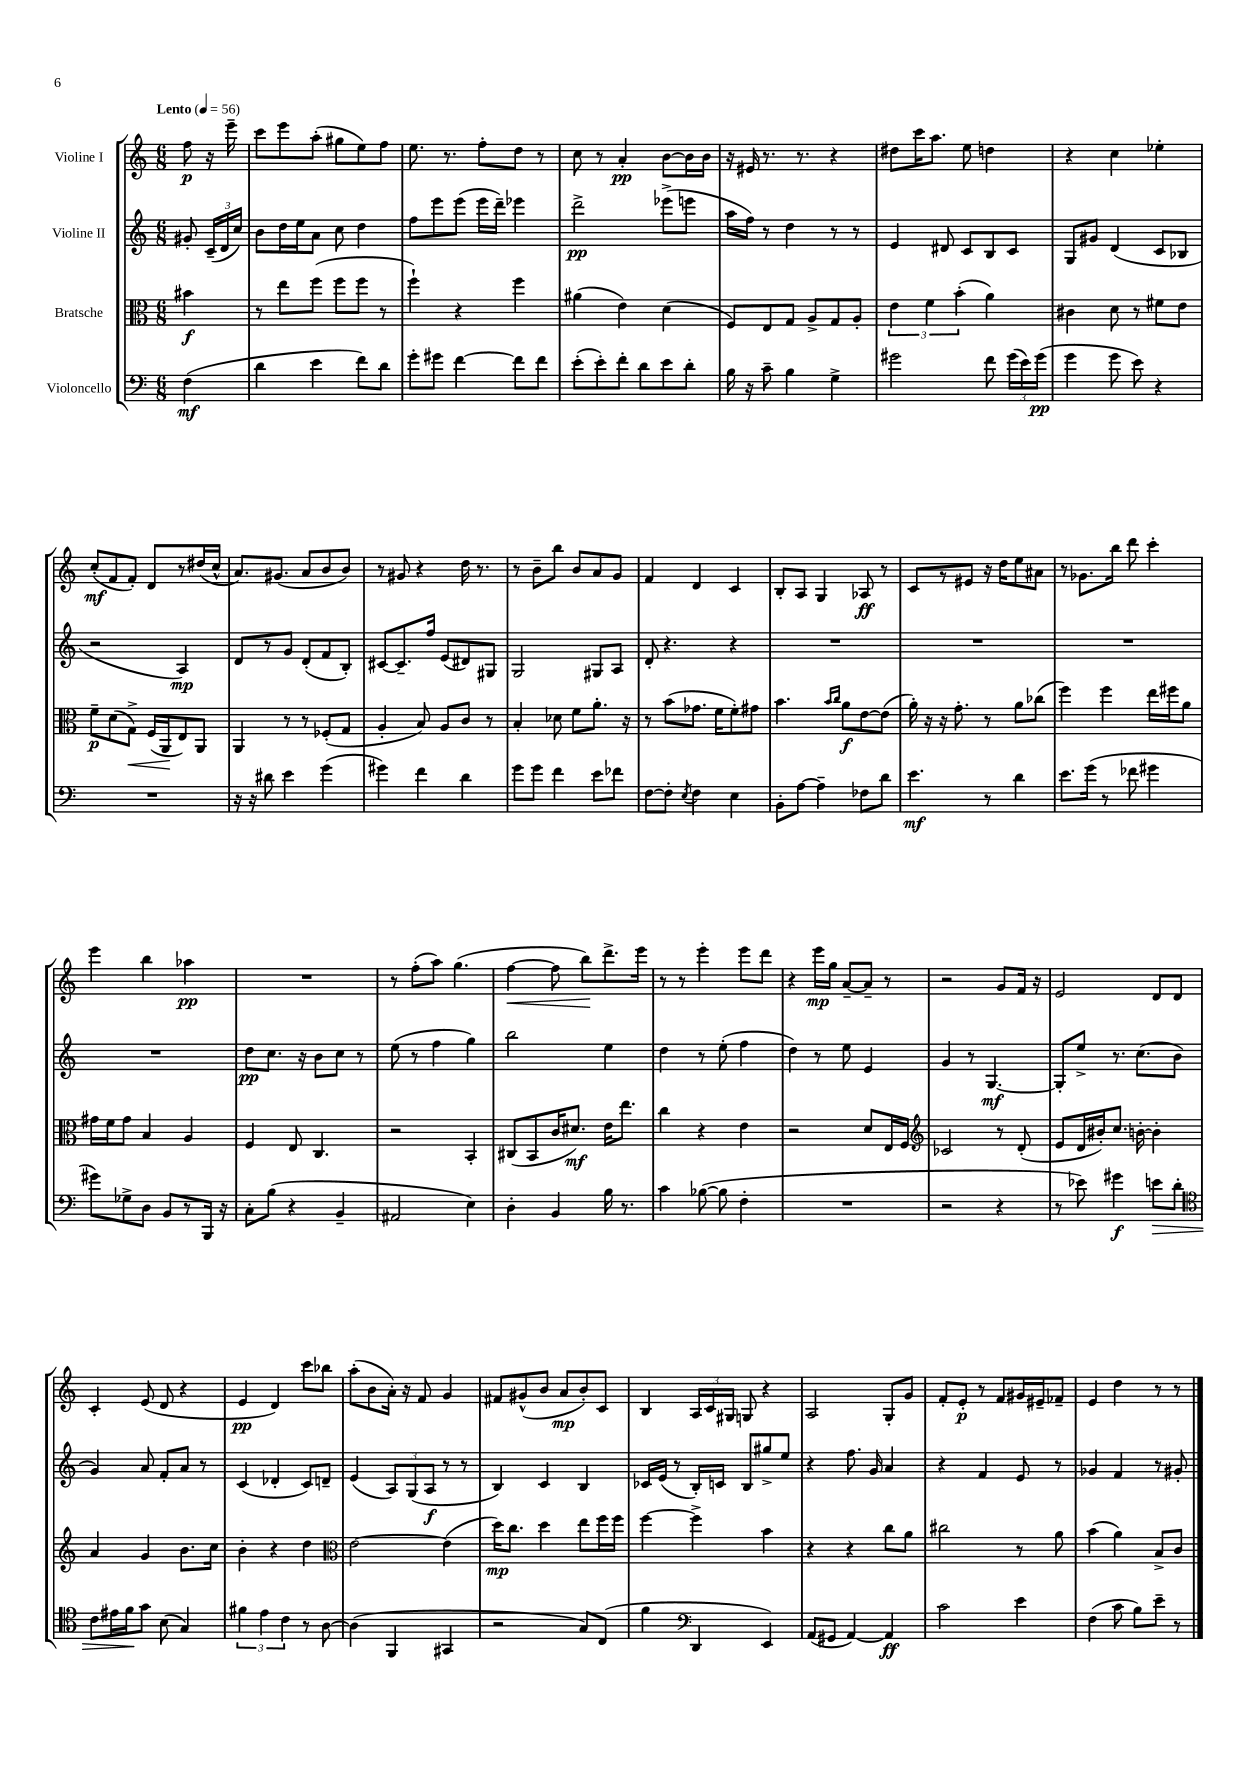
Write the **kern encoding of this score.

**kern	**dynam	**kern	**dynam	**kern	**dynam	**kern	**dynam
*part4	*part4	*part3	*part3	*part2	*part2	*part1	*part1
*staff4	*staff4	*staff3	*staff3	*staff2	*staff2	*staff1	*staff1
*I"Violoncello	*	*I"Bratsche	*	*I"Violine II	*	*I"Violine I	*
*clefF4	*	*clefC3	*	*clefG2	*	*clefG2	*
*k[]	*	*k[]	*	*k[]	*	*k[]	*
*M6/8	*	*M6/8	*	*M6/8	*	*M6/8	*
*MM56	*	*MM56	*	*MM56	*	*MM56	*
=	=	=	=	=	=	=	=
!	!	!	!	!	!	!LO:TX:a:B:t=Lento	!
(4F\	mf	4b#X\	f	8g#X'/	.	8ff\	p
.	.	.	.	(24c~/LL	.	16r	.
.	.	.	.	24d/	.	.	.
.	.	.	.	.	.	16eee~\	.
.	.	.	.	24cc/JJ)	.	.	.
=1	=1	=1	=1	=1	=1	=1	=1
4d\	.	8r	.	8b\L	.	8ccc\L	.
.	.	8ee\L	.	16dd\L	.	8eee\	.
.	.	.	.	16ee\J	.	.	.
4e\	.	(8ff\J	.	8a\J	.	(8aa'\J	.
.	.	8ff\L	.	8cc\	.	8gg#X\L	.
8f\L)	.	8ff\J	.	4dd\	.	8ee\)	.
8d\J	.	8r	.	.	.	8ff\J	.
=2	=2	=2	=2	=2	=2	=2	=2
8g'\L	.	4ff`\)	.	8ff\L	.	8.ee\	.
8g#X\J	.	.	.	8eee\	.	.	.
.	.	.	.	.	.	8.r	.
[4f\	.	4r	.	(8eee\J	.	.	.
.	.	.	.	16eee\LL	.	8ff'\L	.
.	.	.	.	16ddd~\JJ)	.	.	.
8f\L]	.	4ff\	.	4eee-X\	.	8dd\J	.
8f\J	.	.	.	.	.	8r	.
=3	=3	=3	=3	=3	=3	=3	=3
(8e'\L	.	(4a#X\	.	2ddd^\	pp	8cc\	.
8e'\)	.	.	.	.	.	8r	.
8f'\J	.	4e\)	.	.	.	4a'/	pp
8d\L	.	.	.	.	.	.	.
8e\	.	(4d\	.	(8eee-X^\L	.	[8b\L	.
8d'\J	.	.	.	8eeen\J	.	16b\L]	.
.	.	.	.	.	.	16b\JJ	.
=4	=4	=4	=4	=4	=4	=4	=4
16B\	.	8F/L)	.	16aa\LL	.	16r	.
16r	.	.	.	16ff\JJ)	.	16e#X/	.
8c~\	.	8E/	.	8r	.	8.r	.
4B\	.	8G/J	.	4dd\	.	.	.
.	.	.	.	.	.	8.r	.
.	.	8A^/L	.	.	.	.	.
4G^\	.	8G/	.	8r	.	4r	.
.	.	8A'/J	.	8r	.	.	.
=5	=5	=5	=5	=5	=5	=5	=5
2g#X\	.	6e\	.	4e/	.	8dd#X\L	.
.	.	.	.	.	.	16ccc\K	.
.	.	6f\	.	.	.	.	.
.	.	.	.	.	.	8.aa\J	.
.	.	.	.	8d#X/	.	.	.
.	.	(6b'\	.	.	.	.	.
.	.	.	.	8c/L	.	8ee\	.
8f\	.	4a\)	.	8B/	.	4ddn\	.
(24g#\LL	.	.	.	8c/J	.	.	.
24e\)	.	.	.	.	.	.	.
(24g#\JJ	pp	.	.	.	.	.	.
=6	=6	=6	=6	=6	=6	=6	=6
4g\	.	4c#X\	.	8G/L	.	4r	.
.	.	.	.	8g#X/J	.	.	.
8g\	.	8d\	.	(4d/	.	4cc\	.
8e\)	.	8r	.	.	.	.	.
4r	.	8f#X\L	.	8c/L	.	4ee-X'\	.
.	.	8e\J	.	8B-X/J	.	.	.
!!LO:LB:g=z
=7	=7	=7	=7	=7	=7	=7	=7
2.r	.	8f~\L	p	2r	.	(8cc'/L	mf
.	.	(8d\	.	.	.	8f/	.
!	!	!	!LO:HP:b	!	!	!	!
.	.	8G^\J)	<	.	.	8f'/J)	.
.	.	(16F/LL	.	.	.	8d/L	.
.	.	16AA/J	.	.	.	.	.
.	.	8E/)	[	4A/)	mp	8r	.
.	.	8AA/J	.	.	.	(16dd#X/L	.
.	.	.	.	.	.	16cc^^/JJ	.
=8	=8	=8	=8	=8	=8	=8	=8
16r	.	4AA/	.	8d/L	.	8.a/L)	.
16r	.	.	.	.	.	.	.
8d#X\	.	.	.	8r	.	.	.
.	.	.	.	.	.	(8.g#X/J	.
4e\	.	8r	.	8g/J	.	.	.
.	.	8r	.	(8d'/L	.	8a/L	.
(4g\	.	(8F-X'/L	.	8f/	.	8b/	.
.	.	8G/J	.	8B'/J)	.	8b/J)	.
=9	=9	=9	=9	=9	=9	=9	=9
4g#X\)	.	4A'/	.	[8c#X/L	.	8r	.
.	.	.	.	8.c#~/]	.	8g#X/	.
4f\	.	8B/)	.	.	.	4r	.
.	.	.	.	16ff/Jk	.	.	.
.	.	8A/L	.	(8e/L	.	.	.
4d\	.	8c/J	.	8d#X/)	.	16dd\	.
.	.	.	.	.	.	8.r	.
.	.	8r	.	8G#X/J	.	.	.
=10	=10	=10	=10	=10	=10	=10	=10
8g\L	.	4B'/	.	2G/	.	8r	.
8g\J	.	.	.	.	.	8b~\L	.
4f\	.	8d-X\	.	.	.	8bb\J	.
.	.	8f\L	.	.	.	8b/L	.
8e\L	.	8.a'\J	.	8G#X/L	.	8a/	.
8f-X\J	.	.	.	8A/J	.	8g/J	.
.	.	16r	.	.	.	.	.
=11	=11	=11	=11	=11	=11	=11	=11
[8F\L	.	8r	.	8d'/	.	4f/	.
8F'\J]	.	(8b\L	.	4.r	.	.	.
8qE/	.	.	.	.	.	.	.
4F\	.	8.g-X\J	.	.	.	4d/	.
.	.	16f\KL	.	.	.	.	.
4E\	.	8f'\)	.	4r	.	4c/	.
.	.	8g#X\J	.	.	.	.	.
=12	=12	=12	=12	=12	=12	=12	=12
8BB'\L	.	4.b\	.	2.r	.	8B'/L	.
[8A\J	.	.	.	.	.	8A/J	.
4A~\]	.	.	.	.	.	4G/	.
.	.	16qqb/LL	.	.	.	.	.
.	.	16qqcc/JJ	.	.	.	.	.
.	.	8a\L	f	.	.	.	.
8F-X\L	.	[8e\	.	.	.	8A-X/	ff
8d\J	.	(8e\J]	.	.	.	8r	.
=13	=13	=13	=13	=13	=13	=13	=13
4.e\	mf	16a'\)	.	2.r	.	8c/L	.
.	.	16r	.	.	.	.	.
.	.	16r	.	.	.	8r	.
.	.	8.g'\	.	.	.	.	.
.	.	.	.	.	.	8e#X/J	.
8r	.	8r	.	.	.	16r	.
.	.	.	.	.	.	16dd\KL	.
4d\	.	8a\L	.	.	.	8ee\	.
.	.	(8cc-X\J	.	.	.	8a#X\J	.
=14	=14	=14	=14	=14	=14	=14	=14
8.e\L	.	4ff\)	.	2.r	.	8r	.
.	.	.	.	.	.	8.g-X\L	.
(16g\Jk	.	.	.	.	.	.	.
8r	.	4ff\	.	.	.	.	.
.	.	.	.	.	.	16bb\Jk	.
8f-X\	.	.	.	.	.	8ddd\	.
4g#X\	.	16ee\LL	.	.	.	4ccc'\	.
.	.	16ff#X\J	.	.	.	.	.
.	.	8a\J	.	.	.	.	.
!!LO:LB:g=z
=15	=15	=15	=15	=15	=15	=15	=15
8g#X\L)	.	16g#X\LL	.	2.r	.	4eee\	.
.	.	16f\J	.	.	.	.	.
8G-X^\	.	8g#\J	.	.	.	.	.
8D\J	.	4B/	.	.	.	4bb\	.
8BB/L	.	.	.	.	.	.	.
8r	.	4A/	.	.	.	4aa-X\	pp
16BBB/Jk	.	.	.	.	.	.	.
16r	.	.	.	.	.	.	.
=16	=16	=16	=16	=16	=16	=16	=16
8C'\L	.	4F/	.	8dd\L	pp	2.r	.
(8B\J	.	.	.	8.cc\J	.	.	.
4r	.	8E/	.	.	.	.	.
.	.	.	.	16r	.	.	.
.	.	4.C/	.	8b\L	.	.	.
4BB~/	.	.	.	8cc\J	.	.	.
.	.	.	.	8r	.	.	.
=17	=17	=17	=17	=17	=17	=17	=17
2AA#X/	.	2r	.	(8ee\	.	8r	.
.	.	.	.	8r	.	(8ff'\L	.
.	.	.	.	4ff\	.	8aa\J)	.
.	.	.	.	.	.	(4.gg\	.
4E\)	.	4BB'/	.	4gg\)	.	.	.
=18	=18	=18	=18	=18	=18	=18	=18
!	!	!	!	!	!	!	!LO:HP:b
4D'\	.	(8C#X/L	.	2bb\	.	[4ff\	<
.	.	8BB/	.	.	.	.	.
4BB/	.	16c/K	.	.	.	8ff\]	.
.	.	8.d#X/J)	mf	.	.	.	.
.	.	.	.	.	.	8bb\L)	.
16B\	.	16e\KL	.	4ee\	.	8.ddd^\	[
8.r	.	8.ee\J	.	.	.	.	.
.	.	.	.	.	.	16eee\Jk	.
=19	=19	=19	=19	=19	=19	=19	=19
4c\	.	4cc\	.	4dd\	.	8r	.
.	.	.	.	.	.	8r	.
([8B-X\	.	4r	.	8r	.	4eee'\	.
8B-\]	.	.	.	(8ee'\	.	.	.
4F'\	.	4e\	.	4ff\	.	8eee\L	.
.	.	.	.	.	.	8ddd\J	.
=20	=20	=20	=20	=20	=20	=20	=20
2.r	.	2r	.	4dd\)	.	4r	.
.	.	.	.	8r	.	16eee\LL	mp
.	.	.	.	.	.	16gg\JJ	.
.	.	.	.	8ee\	.	[8a~/L	.
.	.	8d/L	.	4e/	.	8a~/J]	.
.	.	16E/L	.	.	.	8r	.
.	.	16F/JJ	.	.	.	.	.
=21	=21	=21	=21	=21	=21	=21	=21
*	*	*clefG2	*	*	*	*	*
2r	.	2c-X/	.	4g/	.	2r	.
.	.	.	.	8r	.	.	.
.	.	.	.	[4.G/	mf	.	.
4r	.	8r	.	.	.	8g/L	.
.	.	(8d'/	.	.	.	16f/Jk	.
.	.	.	.	.	.	16r	.
=22	=22	=22	=22	=22	=22	=22	=22
8r	.	8e/L	.	8G'/L]	.	2e/	.
8e-X\)	.	16d/L	.	8ee^/J	.	.	.
.	.	16b#X'/J)	.	.	.	.	.
4g#X\	f	8.cc/J	.	8.r	.	.	.
.	.	[16bn'\	.	(8.cc\L	.	.	.
!	!LO:HP:b	!	!	!	!	!	!
8en\L	>	4b'\]	.	.	.	8d/L	.
8d'\J	.	.	.	8b\J	.	8d/J	.
!!LO:LB:g=z
=23	=23	=23	=23	=23	=23	=23	=23
*clefC4	*	*	*	*	*	*	*
8c\L	.	4a/	.	4g/)	.	4c'/	.
16e#X\L	.	.	.	.	.	.	.
16f\J	.	.	.	.	.	.	.
8g\J	]	4g/	.	8a/	.	(8e/	.
(8B\	.	.	.	8f'/L	.	8d/	.
4G/)	.	8.b\L	.	8a/J	.	4r	.
.	.	.	.	8r	.	.	.
.	.	16cc\Jk	.	.	.	.	.
=24	=24	=24	=24	=24	=24	=24	=24
6f#X\	.	4b'\	.	(4c/	.	4e/	pp
6e\	.	.	.	.	.	.	.
.	.	4r	.	4d-X'/	.	4d/)	.
6c\	.	.	.	.	.	.	.
8r	.	4dd\	.	8c/L)	.	8ccc\L	.
[8A\	.	.	.	8dn~/J	.	8bb-X\J	.
=25	=25	=25	=25	=25	=25	=25	=25
*	*	*clefC3	*	*	*	*	*
(4A\]	.	[2e\	.	(4e/	.	(8aa'\L	.
.	.	.	.	.	.	8b\	.
4FF/	.	.	.	12A/L)	.	16a'\Jk)	.
.	.	.	.	.	.	16r	.
.	.	.	.	(12G/	.	.	.
.	.	.	.	.	.	8f/	.
.	.	.	.	12A/J	f	.	.
4GG#X/	.	(4e\]	.	8r	.	4g/	.
.	.	.	.	8r	.	.	.
=26	=26	=26	=26	=26	=26	=26	=26
2r	.	16dd\KL)	mp	4B/)	.	8f#X/L	.
.	.	8.cc\J	.	.	.	.	.
.	.	.	.	.	.	(8g#X^^/	.
.	.	4dd\	.	4c/	.	8b/J	.
.	.	.	.	.	.	8a/L	mp
8G/L)	.	8ee\L	.	4B/	.	8b'/)	.
(8C/J	.	16ff\L	.	.	.	8c/J	.
.	.	16ff\JJ	.	.	.	.	.
=27	=27	=27	=27	=27	=27	=27	=27
4f\	.	[4ff\	.	16c-X/LL	.	4B/	.
.	.	.	.	(16e/JJ	.	.	.
.	.	.	.	8r	.	.	.
*clefF4	*	*	*	*	*	*	*
4DD/	.	4ff^\]	.	16B'/LL)	.	24A/LL	.
.	.	.	.	.	.	24c/	.
.	.	.	.	16cn/JJ	.	.	.
.	.	.	.	.	.	24G#X/JJ	.
.	.	.	.	8B/L	.	8Gn/	.
4EE/)	.	4b\	.	8gg#X^/	.	4r	.
.	.	.	.	8ee/J	.	.	.
=28	=28	=28	=28	=28	=28	=28	=28
(8AA/L	.	4r	.	4r	.	2A/	.
8GG#X/J	.	.	.	.	.	.	.
[4AA/)	.	4r	.	8.ff\	.	.	.
.	.	.	.	16g/	.	.	.
4AA/]	ff	8cc\L	.	4a/	.	8G'/L	.
.	.	8a\J	.	.	.	8g/J	.
=29	=29	=29	=29	=29	=29	=29	=29
2c\	.	2cc#X\	.	4r	.	8f'/L	.
.	.	.	.	.	.	8e'/J	p
.	.	.	.	4f/	.	8r	.
.	.	.	.	.	.	8f/L	.
4e\	.	8r	.	8e/	.	16g#X/L	.
.	.	.	.	.	.	16e#X~/J	.
.	.	8a\	.	8r	.	8f-X~/J	.
=30	=30	=30	=30	=30	=30	=30	=30
(4F\	.	(4b\	.	4g-X/	.	4e/	.
8c\	.	4a\)	.	4f/	.	4dd\	.
8B\L)	.	.	.	.	.	.	.
8e~\J	.	8B^/L	.	8r	.	8r	.
8r	.	8c/J	.	8g#X'/	.	8r	.
==	==	==	==	==	==	==	==
*-	*-	*-	*-	*-	*-	*-	*-
